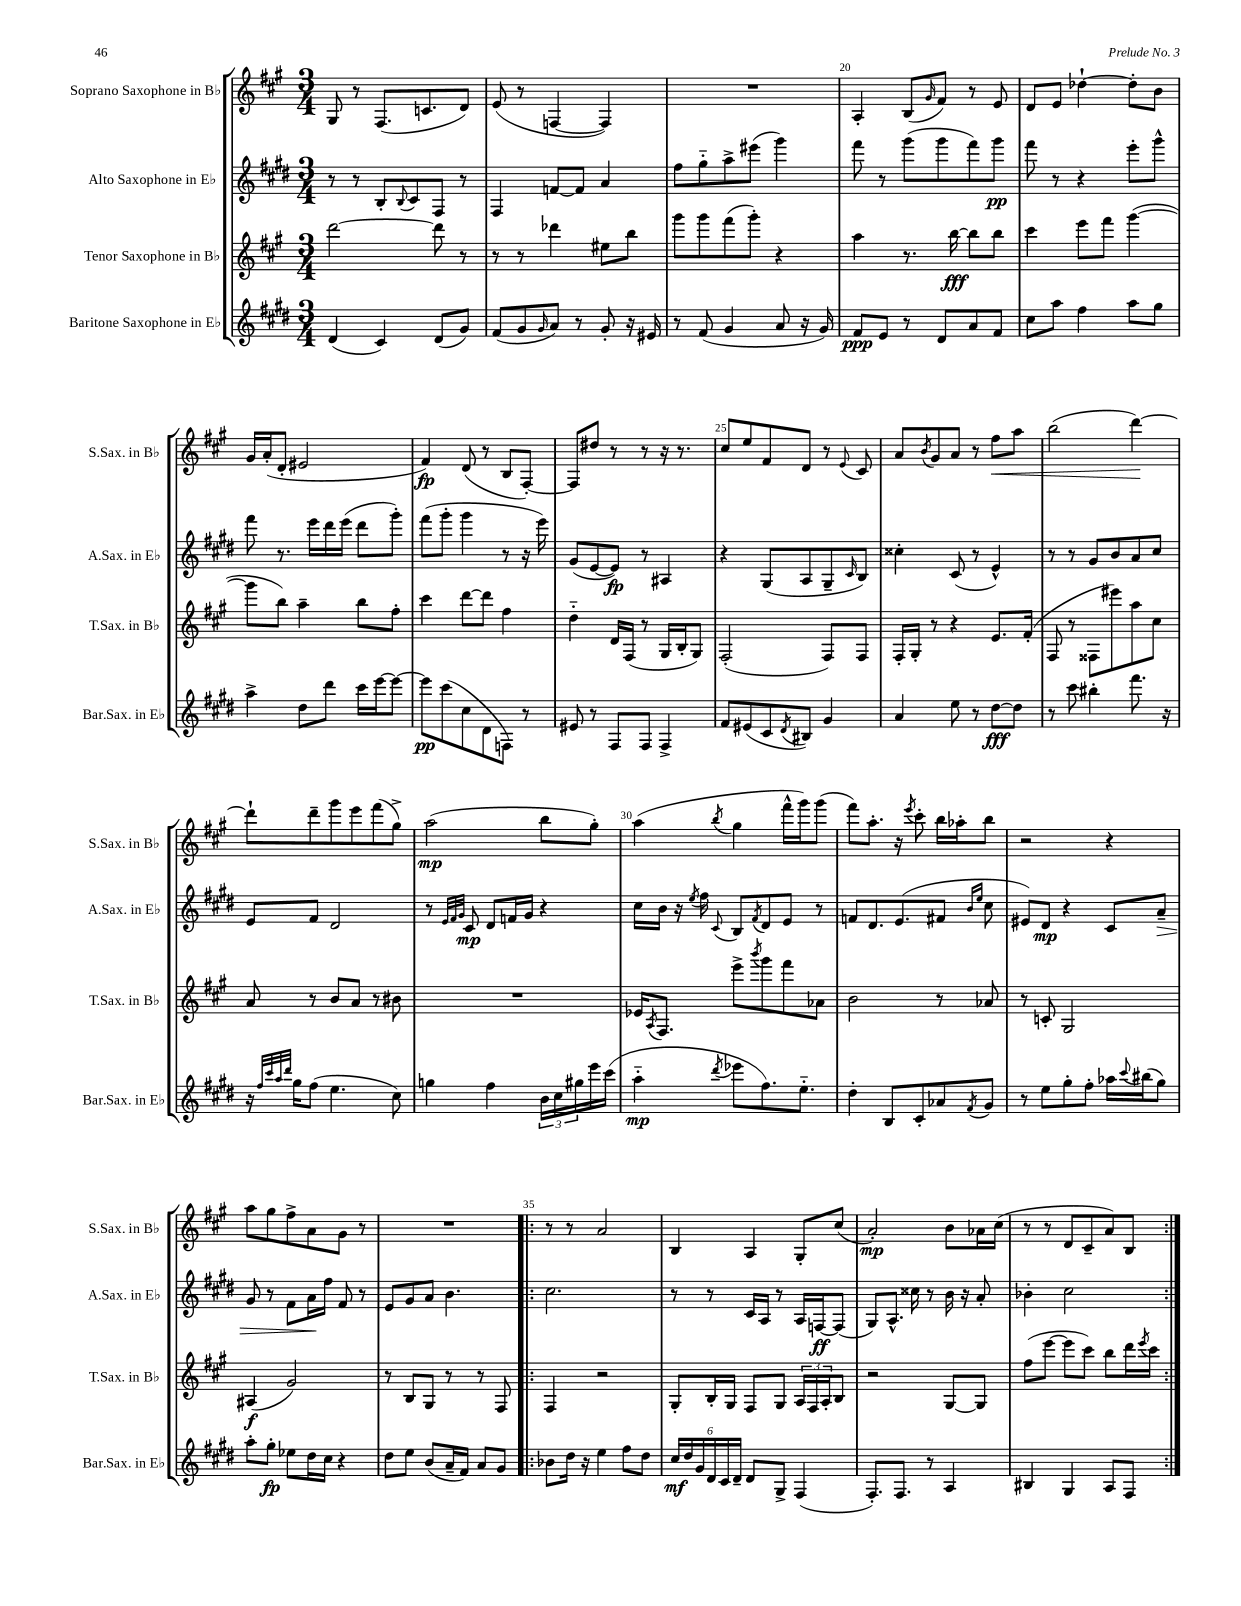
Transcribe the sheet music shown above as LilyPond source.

<<
\new StaffGroup <<
\new Staff = "s0" \with { instrumentName = "Soprano Saxophone in Bb" shortInstrumentName = "S.Sax. in Bb" } {
    \clef treble \key a \major \numericTimeSignature \time 3/4
    gis8 r8 fis8.( c'8. d'8) |
    e'8( r8 f4~ f4) |
    R2. |
    a4-. b8( \grace { gis'16 } fis'8) r8 e'8 |
    d'8 e'8 des''4~-! des''8-. b'8 |
    gis'16 a'16-.( d'8-. eis'2 |
    fis'4\fp) d'8( r8 b8 fis8~-.) |
    fis8 dis''8 r8 r8 r16 r8. |
    cis''8 e''8 fis'8 d'8 r8 \appoggiatura { e'8 } cis'8 |
    a'8 \acciaccatura { b'8 } gis'8 a'8 r8 fis''8\< a''8 |
    b''2( d'''4~\!) |
    d'''8-! d'''8-- gis'''8 e'''8 fis'''8( gis''8->) |
    a''2\mp( b''8 gis''8-.) |
    a''4( \acciaccatura { b''8 } gis''4 fis'''16-^ gis'''16) gis'''8( |
    fis'''8) a''8.-. r16 \acciaccatura { e'''8 } cis'''8-. b''16 aes''16-. b''8 |
    r2 r4 |
    a''8 gis''8 fis''8-> a'8 gis'8 r8 |
    R2. |
    \repeat volta 2 { r8 r8 a'2 |
    b4 a4 gis8-. cis''8( |
    a'2-.\mp) b'8 aes'16 cis''16( |
    r8 r8 d'8 cis'8-- a'8) b8 | }
}
\new Staff = "s1" \with { instrumentName = "Alto Saxophone in Eb" shortInstrumentName = "A.Sax. in Eb" } {
    \clef treble \key e \major \numericTimeSignature \time 3/4
    r8 r8 b8-. \appoggiatura { b8 } cis'8 fis8 r8 |
    fis4 f'8~ f'8 a'4 |
    fis''8 gis''8-_ a''8-> eis'''8( gis'''4) |
    fis'''8 r8 gis'''8( gis'''8 fis'''8) gis'''8\pp |
    fis'''8 r8 r4 e'''8-. gis'''8-^ |
    fis'''8 r8. e'''16 dis'''16 e'''16( dis'''8 gis'''8-.) |
    fis'''8( gis'''8-. gis'''4 r8 r16 e'''16) |
    gis'8( e'8~ e'8\fp) r8 ais4 |
    r4 gis8( a8 gis8-- \grace { cis'16 } b8) |
    cisis''4-. cis'8( r8 e'4-^) |
    r8 r8 gis'8 b'8 a'8 cis''8 |
    e'8 fis'8 dis'2 |
    r8 \grace { e'32 fis'32 gis'32 } cis'8\mp dis'8 f'16 gis'16 r4 |
    cis''16 b'16 r16 \acciaccatura { e''8 } fis''16 \appoggiatura { cis'8 } b8 \acciaccatura { fis'8 } dis'8 e'8 r8 |
    f'8 dis'8. e'8.( fis'8 \grace { b'16 e''16 } cis''8 |
    eis'8) dis'8\mp r4 cis'8 a'8--\> |
    gis'8 r8 fis'8 a'16\! fis''16 fis'8 r8 |
    e'8 gis'8 a'8 b'4. |
    \repeat volta 2 { cis''2. |
    r8 r8 cis'16 a16 r8 a16 f16~\ff f8( |
    gis8) a8.-^ cisis''16 r8 b'16 r16 a'8-. |
    bes'4-. cis''2 | }
}
\new Staff = "s2" \with { instrumentName = "Tenor Saxophone in Bb" shortInstrumentName = "T.Sax. in Bb" } {
    \clef treble \key a \major \numericTimeSignature \time 3/4
    d'''2~ d'''8 r8 |
    r8 r8 des'''4 eis''8 b''8 |
    gis'''8 gis'''8 fis'''8( gis'''8-.) r4 |
    a''4 r8. b''16~\fff b''8 b''8 |
    cis'''4 e'''8 fis'''8 gis'''4~( |
    gis'''8 b''8) a''4-- b''8 fis''8-. |
    cis'''4 d'''8~ d'''8 fis''4 |
    d''4-_ d'16 fis16( r8 gis16 b16-. gis8) |
    fis2-.( fis8) fis8 |
    fis16-. gis16-. r8 r4 e'8. fis'16-.( |
    fis8 r8 fisis8 eis'''8) a''8 cis''8 |
    a'8 r8 b'8 a'8 r8 bis'8 |
    R2. |
    ees'16 \acciaccatura { a8 } fis8. e'''8-> \acciaccatura { b'''8 } gis'''8 fis'''8 aes'8 |
    b'2 r8 aes'8 |
    r8 c'8-. gis2 |
    ais4\f( gis'2) |
    r8 b8 gis8 r8 r8 fis8 |
    \repeat volta 2 { fis4 r2 |
    gis8-. b16-. gis16 fis8 gis8 \tuplet 3/2 { a16 fis16 a16-. } b8 |
    r2 gis8~ gis8 |
    fis''8( e'''8~ e'''8 cis'''8) b''8 d'''16 \acciaccatura { e'''8 } cis'''16 | }
}
\new Staff = "s3" \with { instrumentName = "Baritone Saxophone in Eb" shortInstrumentName = "Bar.Sax. in Eb" } {
    \clef treble \key e \major \numericTimeSignature \time 3/4
    dis'4( cis'4) dis'8( gis'8) |
    fis'8( gis'8 \grace { gis'16 } a'8) r8 gis'8-. r16 eis'16 |
    r8 fis'8( gis'4 a'8 r16 gis'16) |
    fis'8\ppp e'8 r8 dis'8 a'8 fis'8 |
    cis''8 a''8 fis''4 a''8 gis''8 |
    a''4-> dis''8 dis'''8 cis'''16 e'''16~ e'''8~ |
    e'''8\pp cis'''8( cis''8 dis'8 f8) r8 |
    eis'8 r8 fis8 fis8 fis4-> |
    fis'8 eis'8( cis'8 \acciaccatura { dis'8 } bis8) gis'4 |
    a'4 e''8 r8 dis''8~\fff dis''8 |
    r8 cis'''8 bis''4-. fis'''8. r16 |
    r16 \grace { fis''32 cis'''32 a''32 dis'''32 } gis''16 fis''8( e''4. cis''8) |
    g''4 fis''4 \tuplet 3/2 { b'16 cis''16 gis''16 } e'''16 cis'''16( |
    a''4-_\mp \acciaccatura { dis'''8 } ees'''8 fis''8.) e''8.-_ |
    dis''4-. b8 cis'8-. aes'8 \acciaccatura { fis'8 } gis'8 |
    r8 e''8 gis''8-. fis''8-. aes''16 \appoggiatura { cis'''8 } bis''16( gis''8) |
    a''8-. gis''8-.\fp ees''8 dis''16 cis''16 r4 |
    dis''8 e''8 b'8( a'16-- fis'16) a'8 gis'8 |
    \repeat volta 2 { bes'8 dis''16 r16 e''4 fis''8 dis''8 |
    \tuplet 6/4 { cis''16\mf dis''16 gis'16 dis'16 cis'16 dis'16-- } dis'8 gis8-> fis4( |
    fis8.-.) fis8. r8 a4 |
    bis4 gis4 a8 fis8 | }
}
>>
>>
\layout { \context { \Score currentBarNumber = #17 \override BarNumber.break-visibility = ##(#f #t #t) barNumberVisibility = #(every-nth-bar-number-visible 5) } }
